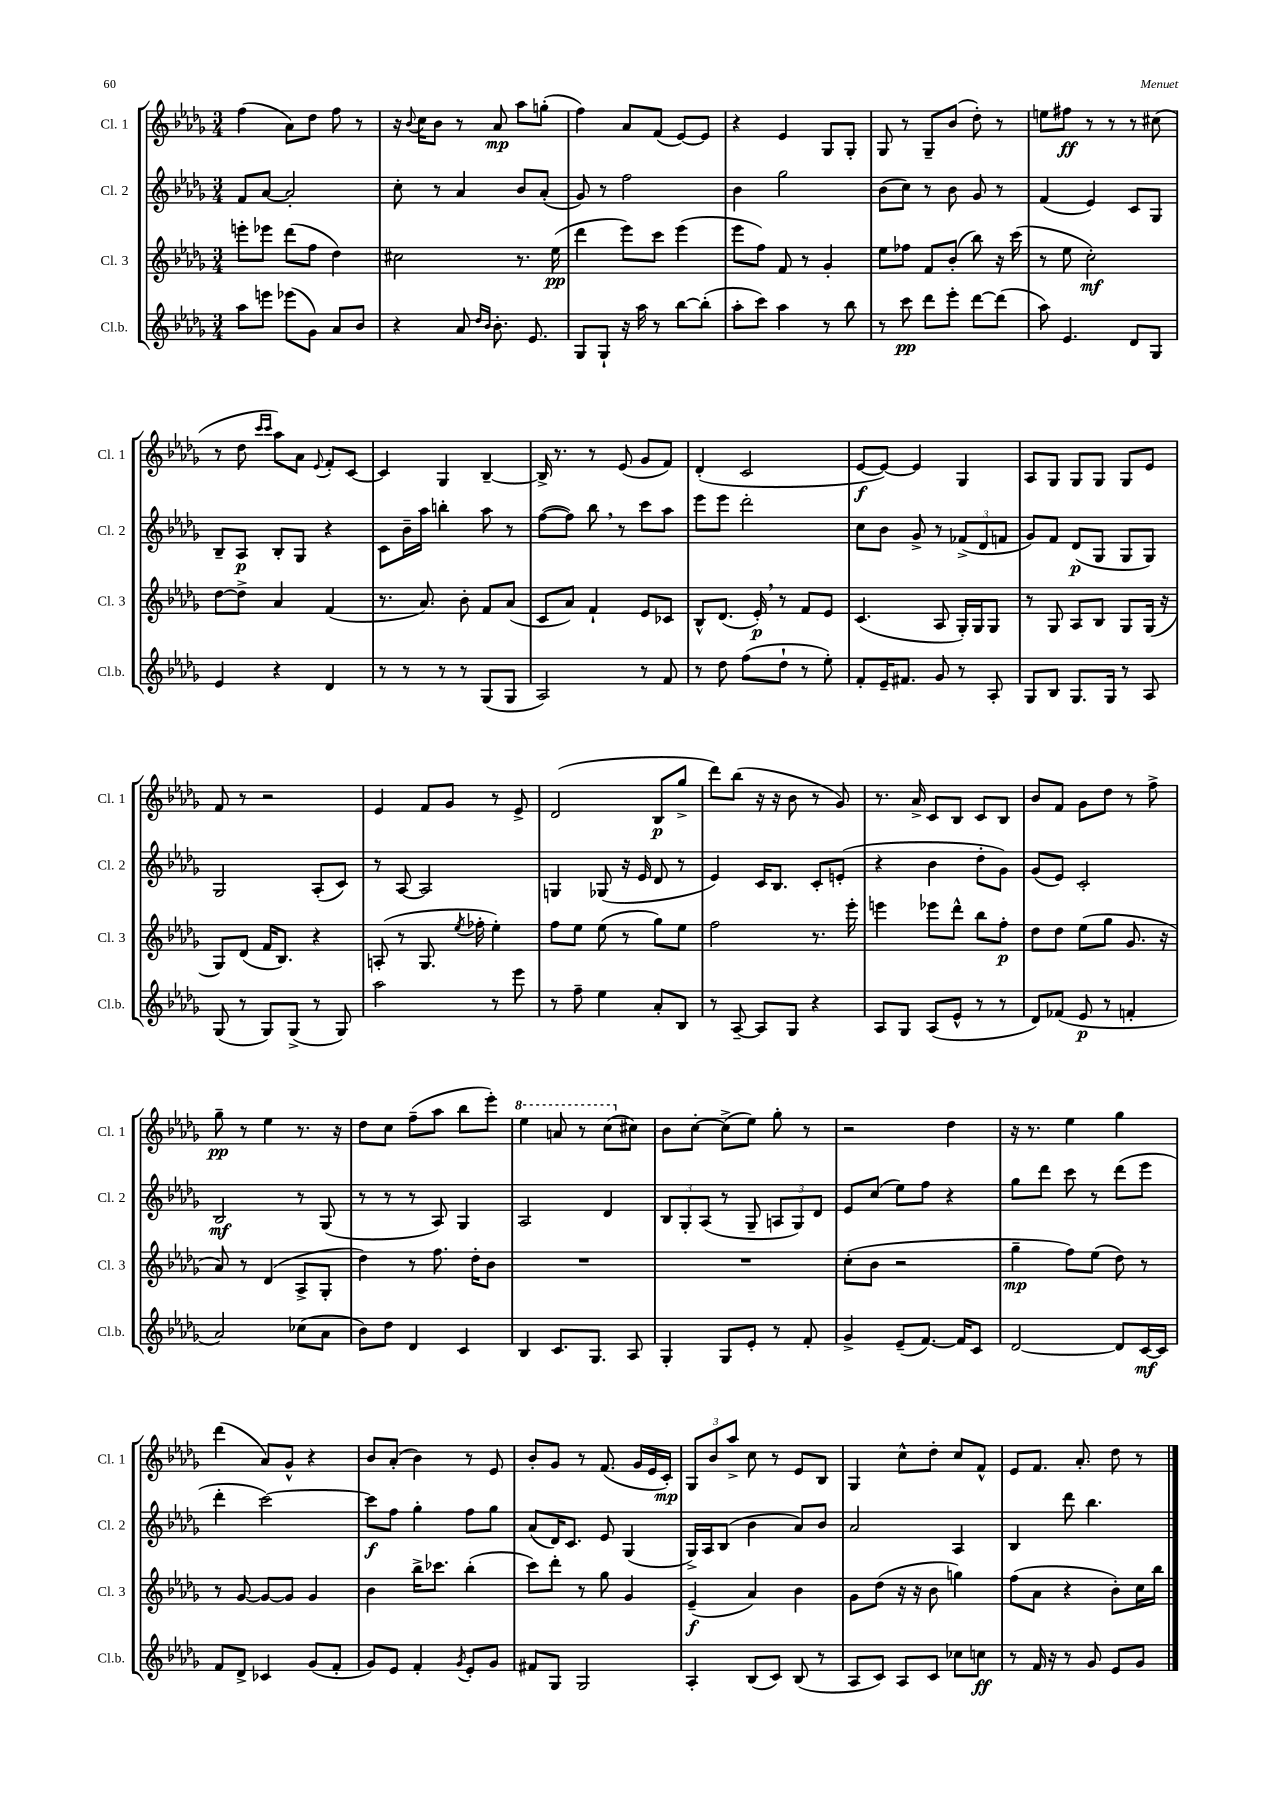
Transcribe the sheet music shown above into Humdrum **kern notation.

**kern	**kern	**kern	**kern
*staff4	*staff3	*staff2	*staff1
*clefG2	*clefG2	*clefG2	*clefG2
*k[b-e-a-d-g-]	*k[b-e-a-d-g-]	*k[b-e-a-d-g-]	*k[b-e-a-d-g-]
*M3/4	*M3/4	*M3/4	*M3/4
8aa-\L	8eee'\L	8f/L	(4ff\
8eee\J	8eee-\J	[8a-/J	.
(8eee-\L	(8ddd-\L	2a-'/]	8a-\L)
8g-\J)	8ff\J	.	8dd-\J
8a-/L	4dd-\)	.	8ff\
8b-/J	.	.	8r
=	=	=	=
4r	2cc#\	8cc'\	16r
.	.	.	8qqb-/
.	.	.	16cc\LK
.	.	8r	8b-\J
8a-/	.	4a-/	8r
16qqdd-/LL	.	.	.
16qqb-/JJ	.	.	.
8.b-'\	.	.	8a-/
.	8.r	8b-/L	8aa-\L
8.e-/	.	.	.
.	.	(8a-'/J	(8gg'\J
.	(16ee-\	.	.
=	=	=	=
8G-/L	4ddd-\	8g-/)	4ff\)
8G-`/J	.	8r	.
16r	8eee-\L)	2ff\	8a-/L
16aa-\	.	.	.
8r	8ccc\J	.	(8f/J
[8bb-\L	(4eee-\	.	[8e-/L)
(8bb-'\]J	.	.	8e-/]J
=	=	=	=
8aa-'\L	8eee-\L	4b-\	4r
8ccc\J)	8ff\J)	.	.
4aa-\	8f/	2gg-\	4e-/
.	8r	.	.
8r	4g-'/	.	8G-/L
8bb-\	.	.	8G-'/J
=	=	=	=
8r	8ee-\L	(8b-\L	8G-/
8ccc\	8ff-\J	8cc\J)	8r
8ddd-\L	8f/L	8r	8G-~/L
8eee-'\J	(8b-'/J	8b-\	(8b-/J
[8ddd-\L	8bb-\)	8g-/	8dd-'\)
(8ddd-\]J	16r	8r	8r
.	(16ccc\	.	.
=	=	=	=
8aa-\)	8r	(4f/	8ee\L
4.e-/	8ee-\	.	8ff#\J
.	2cc'\)	4e-/)	8r
.	.	.	8r
8d-/L	.	8c/L	8r
8G-/J	.	8G-/J	(8cc#\
=	=	=	=
4e-/	[8dd-\L	8B-~/L	8r
.	8dd-^\]J	8A-/J	8dd-\
.	.	.	16qqccc/LL
.	.	.	16qqccc/JJ
4r	4a-/	8B-'/L	8aa-\L)
.	.	8G-/J	8a-\J
.	.	.	8qqe-/
4d-/	(4f/	4r	8f'/L
.	.	.	[8c/J
=	=	=	=
8r	8.r	8c\L	4c/]
8r	.	16b-~\L	.
.	8.a-/)	16aa-\JJ	.
8r	.	4bb'\	4G-/
8r	8b-'\	.	.
(8G-/L	8f/L	8aa-\	[4B-~/
8G-/J	(8a-/J	8r	.
=	=	=	=
2A-/)	8c/L	([8ff\L	16B-^/]
.	.	.	8.r
.	8a-/J)	8ff\]J)	.
.	4f`/	8bb-\	8r
.	.	8r	(8e-/
8r	8e-/L	8ccc\L	8g-/L
8f/	8c-/J	8aa-\J	8f/J)
=	=	=	=
8r	8B-^^/L	8eee-\L	(4d-'/
8dd-\	(8.d-/J	8eee-\J	.
(8ff\L	.	2ddd-'\	2c/
.	16e-'/)	.	.
8dd-`\J	8r	.	.
8r	8f/L	.	.
8ee-'\)	8e-/J	.	.
=	=	=	=
8f'/L	(4.c/	8cc\L	[8e-/L
16e-~/K	.	8b-\J	8e-/_J)
8.f#/J	.	.	.
.	.	8g-^/	4e-/]
8g-/	8A-/	8r	.
8r	16G-'/LL)	(12f-^/L	4G-/
.	16G-/J	.	.
.	.	12d-/	.
8A-'/	8G-/J	.	.
.	.	12f/J	.
=	=	=	=
8G-/L	8r	8g-/L)	8A-/L
8B-/J	8G-/	8f/J	8G-/J
8.G-/L	8A-/L	(8d-/L	8G-/L
.	8B-/J	8G-/J	8G-/J
16G-/Jk	.	.	.
8r	8G-/L	8G-/L	8G-/L
8A-/	(16G-/Jk	8G-/J)	8e-/J
.	16r	.	.
=	=	=	=
(8G-/	8G-/L)	2G-/	8f/
8r	(8d-/J	.	8r
8G-/L)	16f/LK	.	2r
.	8.B-/J)	.	.
(8G-^/J	.	.	.
8r	4r	(8A-'/L	.
8G-/)	.	8c/J)	.
=	=	=	=
2aa-\	(8A'/	8r	4e-/
.	8r	[8A-/	.
.	8.G-/	2A-/]	8f/L
.	.	.	8g-/J
.	8qee-/	.	.
.	16ff-'\	.	.
8r	4ee-'\)	.	8r
8eee-\	.	.	8e-^/
=	=	=	=
8r	8ff\L	4G/	(2d-/
8ff~\	8ee-\J	.	.
4ee-\	(8ee-\	(8G-/	.
.	8r	16r	.
.	.	16e-/	.
8a-'/L	8gg-\L)	8d-/	8B-/L
8B-/J	8ee-\J	8r	8gg-^/J
=	=	=	=
8r	2ff\	4e-/)	8ddd-\L)
[8A-~/	.	.	(8bb-\J
8A-/]L	.	16c/LK	16r
.	.	8.B-/J	16r
8G-/J	.	.	8b-\
4r	8.r	8c'/L	8r
.	.	(8e'/J	8g-/)
.	16eee-'\	.	.
=	=	=	=
8A-/L	4eee\	4r	8.r
8G-/J	.	.	.
.	.	.	16a-^/
(8A-/L	8eee-\L	4b-\	8c/L
8e-^^/J	8ddd-^^\J	.	8B-/J
8r	8bb-\L	8dd-'\L	8c/L
8r	8ff'\J	8g-\J)	8B-/J
=	=	=	=
8d-/L)	8dd-\L	(8g-/L	8b-/L
(8f-/J	8dd-\J	8e-/J)	8f/J
8e-/	(8ee-\L	2c'/	8g-\L
8r	8gg-\J	.	8dd-\J
4f'/	8.g-/	.	8r
.	.	.	8ff^\
.	16r	.	.
=	=	=	=
2a-/)	8a-/)	2B-/	8gg-~\
.	8r	.	8r
.	(4d-/	.	4ee-\
(8cc-\L	8A-^/L	8r	8.r
8a-\J	8G-'/J	(8G-/	.
.	.	.	16r
=	=	=	=
8b-\L)	4dd-\)	8r	8dd-\L
8dd-\J	.	8r	8cc\J
4d-/	8r	8r	(8ff~\L
.	8.ff\	8A-/)	8aa-\J
4c/	.	4G-/	8bb-\L
.	16dd-'\LK	.	.
.	8b-\J	.	8eee-'\J)
=	=	=	=
4B-/	2.r	2A-/	4eee-\
8.c/L	.	.	8aa/
.	.	.	8r
8.G-/J	.	.	.
.	.	4d-/	(8ccc\L
8A-/	.	.	8cc#\J)
=	=	=	=
4G-'/	2.r	12B-/L	8b-\L
.	.	12G-'/	.
.	.	.	[8cc'\J
.	.	(12A-/J	.
8G-/L	.	8r	(8cc^\]L
8e-'/J	.	8G-~/	8ee-\J)
8r	.	12A/L	8gg-'\
.	.	12G-/)	.
8f'/	.	.	8r
.	.	12d-/J	.
=	=	=	=
4g-^/	(8cc'\L	8e-/L	2r
.	8b-\J	(8cc/J	.
(8e-~/L	2r	8ee-\L)	.
[8.f/J)	.	8ff\J	.
.	.	4r	4dd-\
16f/]LK	.	.	.
8c/J	.	.	.
=	=	=	=
[2d-/	4gg-~\	8gg-\L	16r
.	.	.	8.r
.	.	8ddd-\J	.
.	8ff\L)	8ccc\	4ee-\
.	(8ee-\J	8r	.
8d-/]L	8dd-\)	(8ddd-\L	4gg-\
[16c/L	8r	8eee-\J	.
16c/]JJ	.	.	.
=	=	=	=
8f/L	8r	4ddd-'\	(4ddd-\
8d-^/J	[8g-/	.	.
4c-/	8g-/_L	[2ccc\)	8a-/L)
.	8g-/]J	.	8g-^^/J
(8g-/L	4g-/	.	4r
8f'/J	.	.	.
=	=	=	=
8g-/L)	4b-\	8ccc\]L	8b-/L
8e-/J	.	8ff\J	(8a-'/J
4f'/	16bb-^\LK	4gg-'\	4b-\)
.	8.ccc-\J	.	.
8qg-/	.	.	.
8e-'/L	(4bb-'\	8ff\L	8r
8g-/J	.	8gg-\J	8e-/
=	=	=	=
8f#/L	8ccc\L)	(8a-/L	8b-'/L
8G-/J	8ddd-'\J	16d-/K)	8g-/J
.	.	8.c/J	.
2G-/	8r	.	8r
.	8gg-\	8e-/	(8.f/
.	4g-/	(4G-/	.
.	.	.	16g-/LL
.	.	.	16e-/
.	.	.	16c'/JJ)
=	=	=	=
4A-'/	(4e-~/	16G-^/LL)	12G-/L
.	.	16A-/J	.
.	.	.	12b-/
.	.	(8B-/J	.
.	.	.	12aa-^/J
(8B-/L	4a-/)	4b-\	8cc\
8c/J)	.	.	8r
(8B-/	4b-\	8a-/L)	8e-/L
8r	.	8b-/J	8B-/J
=	=	=	=
8A-/L	8g-\L	2a-/	4G-/
8c/J)	(8dd-\J	.	.
8A-/L	16r	.	8cc^^\L
.	16r	.	.
8c/J	8b-\	.	8dd-'\J
8cc-\L	4gg\)	4A-/	8cc/L
8cc\J	.	.	8f^^/J
=	=	=	=
8r	(8ff\L	4B-/	8e-/L
16f/	8a-\J	.	8.f/J
16r	.	.	.
8r	4r	8ddd-\	.
.	.	.	8.a-'/
8g-/	.	4.bb-\	.
8e-/L	8b-'\L)	.	8dd-\
8g-/J	16cc\L	.	8r
.	16bb-\JJ	.	.
==	==	==	==
*-	*-	*-	*-
